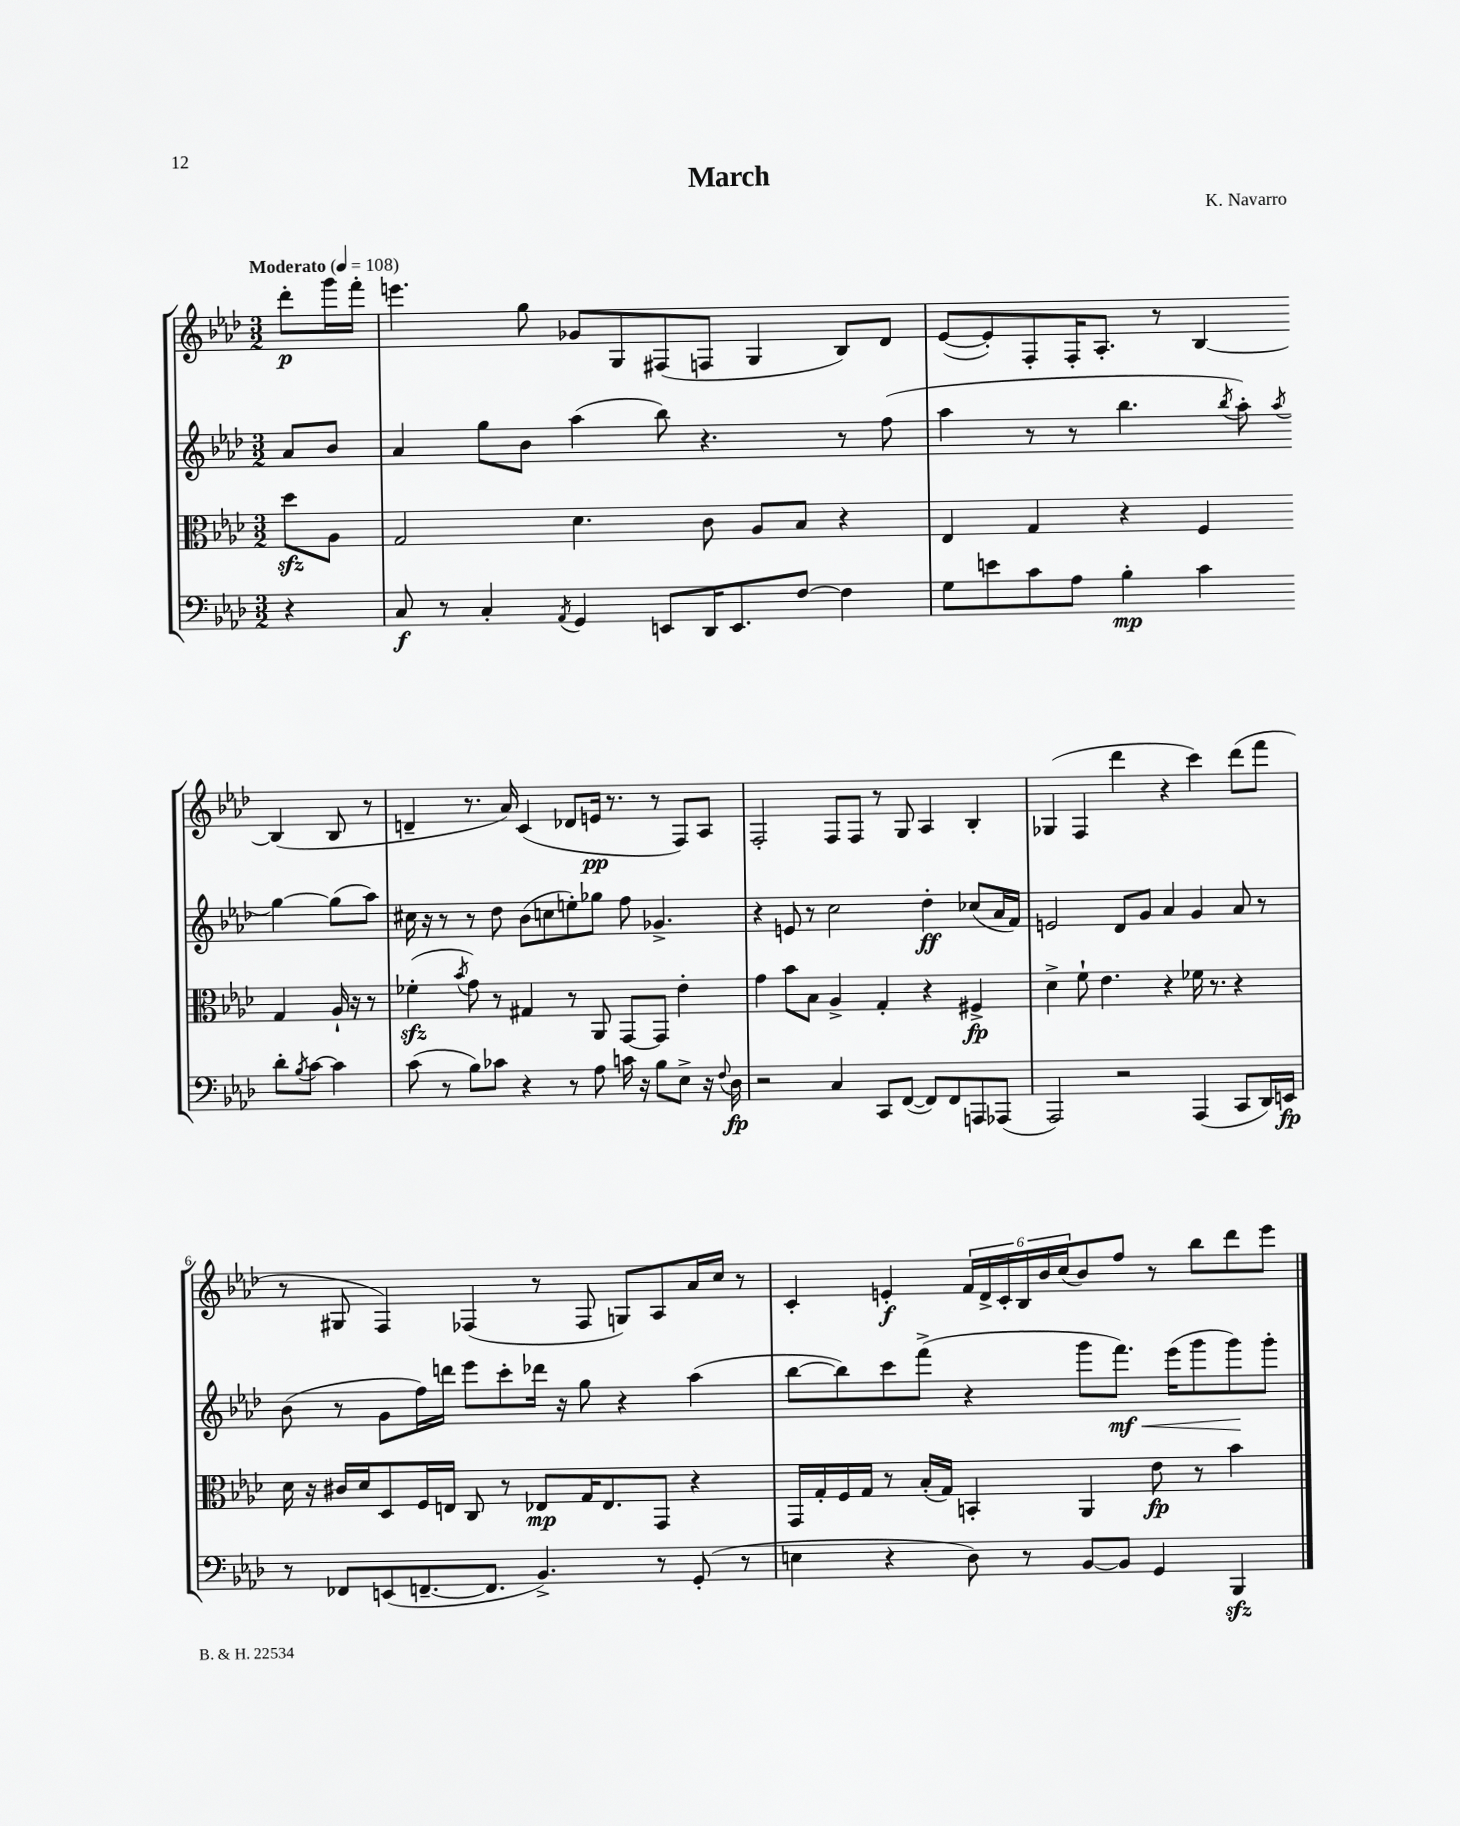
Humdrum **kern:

**kern	**kern	**kern	**kern
*staff4	*staff3	*staff2	*staff1
*clefF4	*clefC3	*clefG2	*clefG2
*k[b-e-a-d-]	*k[b-e-a-d-]	*k[b-e-a-d-]	*k[b-e-a-d-]
*M3/2	*M3/2	*M3/2	*M3/2
*MM108	*MM108	*MM108	*MM108
4r	8dd-	8a-	8ddd-'
.	8A-	8b-	16ggg
.	.	.	16fff'
=	=	=	=
8C	2G	4a-	4.eee
8r	.	.	.
4C'	.	8gg	.
.	.	8b-	8gg
8qAA-	.	.	.
4GG	4.d-	(4aa-	8g-
.	.	.	8G
8EE	.	8bb-)	(8F#
16DD-	8c	4.r	8F
8.EE	.	.	.
.	8A-	.	4G
[8F	8B-	.	.
4F]	4r	8r	8B-)
.	.	(8ff	8d-
=	=	=	=
8G	4E-	4aa-	([8e-
8e	.	.	8e-'])
8c	4G	8r	8F'
8A-	.	8r	16F'
.	.	.	8.A-'
4B-'	4r	4.bb-	.
.	.	.	8r
4c	4F	.	[4B-
.	.	8qbb-	.
.	.	8aa-')	.
.	.	8qaa-	.
8d-'	4G	[4gg	(4B-]
8qB-	.	.	.
[8c	.	.	.
4c]	16A-`	(8gg]	8B-
.	16r	.	.
.	8r	8aa-)	8r
=	=	=	=
(8c	(4f-'	16cc#	4d~
.	.	16r	.
8r	.	8r	.
.	8qb-	.	.
8B-)	8g)	8r	8.r
8c-	8r	8dd-	.
.	.	.	16a-)
4r	4G#	(8b-	(4c
.	.	8cc	.
8r	8r	8ee')	8d-
8A-	8AA-	8gg-	16e
.	.	.	8.r
16c	[8GG	8ff	.
16r	.	.	.
8B-	8GG]	4.g-^	8r
8E-^	4e-'	.	8F)
16r	.	.	8A-
8qqF	.	.	.
16D-	.	.	.
=	=	=	=
2r	4g	4r	2F'
.	8b-	8e	.
.	8B-	8r	.
4C	4A-^	2cc	8F
.	.	.	8F
8CC	4G'	.	8r
([8FF	.	.	8G
8FF])	4r	4dd-'	4A-
8FF	.	.	.
8AAA	4F#^	(8cc-	4B-'
(8AAA-	.	16a-	.
.	.	16f)	.
=	=	=	=
2AAA-)	4d-^	2e	(4G-
.	8f`	.	4F
.	4.e-	.	.
2r	.	8d-	4ddd-
.	.	8g	.
.	4r	4a-	4r
(4AAA-	16f-	4g	4ccc)
.	8.r	.	.
8CC	4r	8a-	(8ddd-
16DD-)	.	8r	8fff
16EE	.	.	.
=	=	=	=
8r	16d-	(8b-	8r
.	16r	.	.
8FF-	16c#	8r	8G#
.	16d-	.	.
(8EE	8D-	8g	4F)
[8.FF~	16F	16ff)	.
.	16E	16ddd	.
.	8C	8eee-	(4F-
8.FF]	.	.	.
.	8r	8ccc'	.
4.BB-^)	8E-	16ddd-	8r
.	.	16r	.
.	16G	8gg	8F-
.	8.E-	.	.
.	.	4r	8G)
8r	8GG	.	8A-
(8GG'	4r	(4aa-	16a-
.	.	.	16cc
8r	.	.	8r
=	=	=	=
4E	16GG	[8bb-	4c'
.	16G'	.	.
.	16F	8bb-])	.
.	16G	.	.
4r	8r	8ccc	4e'
.	(16B-'	(8fff^	.
.	16G)	.	.
8D-)	4BB'	4r	24f
.	.	.	24d-^
.	.	.	24c'
8r	.	.	24B-
.	.	.	24b-
.	.	.	(24cc
[8BB-	4AA-	8ggg	8b-)
8BB-]	.	8.fff)	8ff
4GG	8e-	.	8r
.	.	(16eee-	.
.	8r	8ggg	8bb-
4BBB-	4b-	8ggg)	8ddd-
.	.	8ggg'	8eee-
==	==	==	==
*-	*-	*-	*-
